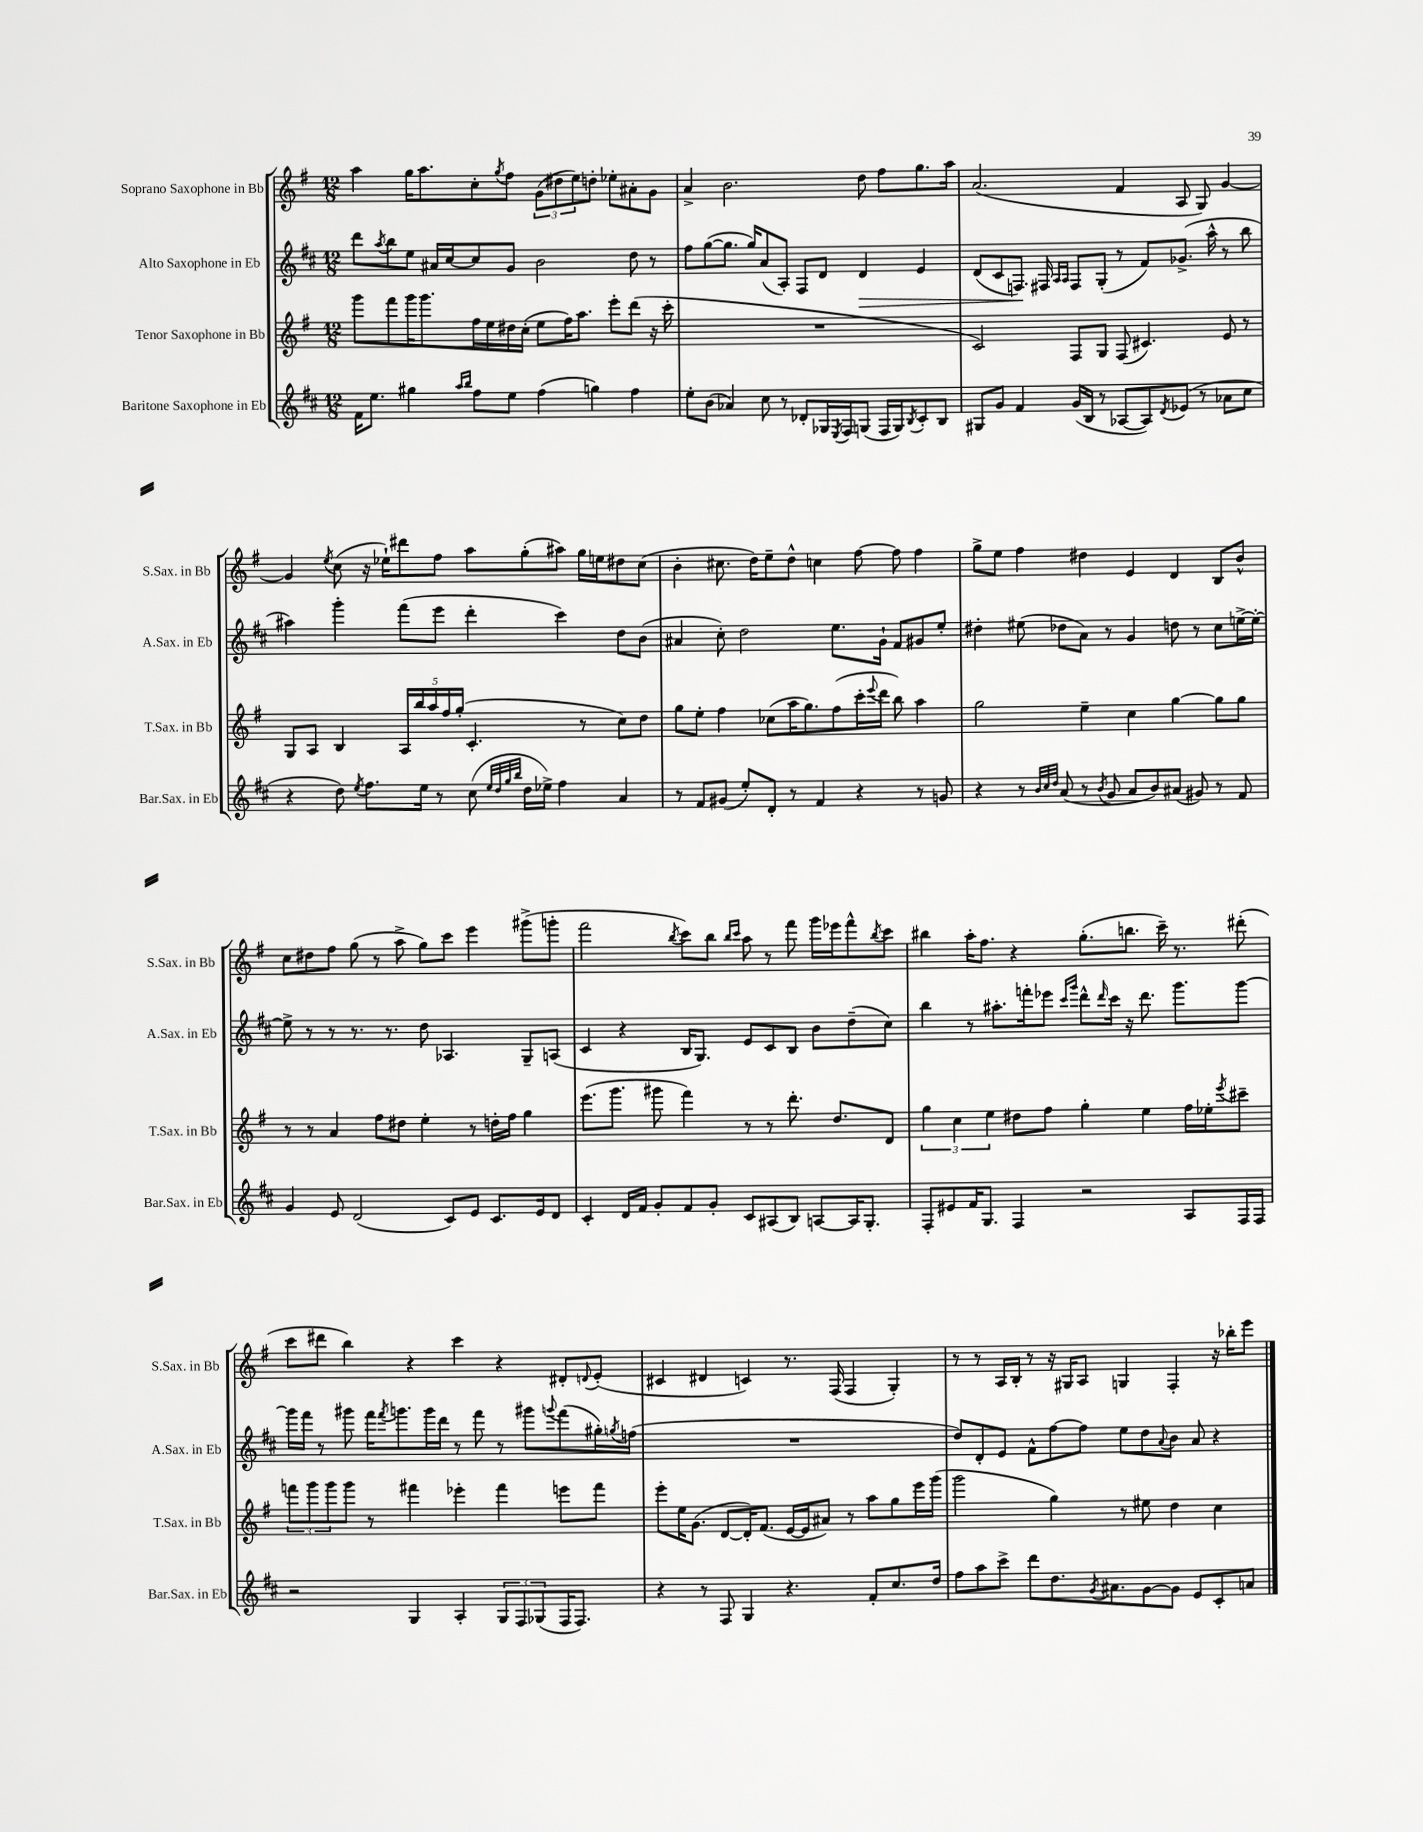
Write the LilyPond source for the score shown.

<<
\new StaffGroup <<
\new Staff = "s0" \with { instrumentName = "Soprano Saxophone in Bb" shortInstrumentName = "S.Sax. in Bb" } {
    \clef treble \key g \major \numericTimeSignature \time 12/8
    a''4 g''16 a''8. c''8-. \acciaccatura { g''8 } fis''8 \tuplet 3/2 { g'8( dis''8 e''8) } d''8-. ees''8-. ais'8-. g'8 |
    a'4-> b'2. d''8 fis''8 g''8. a''16 |
    a'2.( fis'4 a8 g8) g'4~ |
    g'4 \acciaccatura { e''8 } c''8( r16 ees''16-!) dis'''8 fis''8 a''8 g''8-.( ais''8) g''16 e''16 dis''8 c''8( |
    b'4-. cis''8. d''16) e''8-- d''8-^ c''4 fis''8~ fis''8 fis''4 |
    g''8-> e''8 fis''4 dis''4 e'4 d'4 b8 b'8-^ |
    c''8 dis''8 fis''8 g''8( r8 a''8-> g''8) c'''8 e'''4 gis'''8->( g'''8-. |
    fis'''2 \acciaccatura { b''8 } c'''8) b''8 \grace { b''16 c'''16 } a''8 r8 fis'''8 g'''16 ees'''16 fis'''8-^ \acciaccatura { b''8 } c'''8 |
    bis''4 a''16-. fis''8. r4 g''8.-.( b''8. c'''16--) r8. dis'''8-.( |
    c'''8 dis'''8 b''4) r4 c'''4 r4 dis'8-. \appoggiatura { d'8 } e'8-.( |
    cis'4 dis'4 c'4) r8. fis16( fis4 g4-.) |
    r8 r8 a16 b16-. r8 r16 gis16 a8 g4 fis4-. r16 bes''16-. e'''8 \bar "|." |
}
\new Staff = "s1" \with { instrumentName = "Alto Saxophone in Eb" shortInstrumentName = "A.Sax. in Eb" } {
    \clef treble \key d \major \numericTimeSignature \time 12/8
    d'''8 \acciaccatura { a''8 } b''8 e''8 ais'16 cis''16~ cis''8 g'8 b'2 d''8 r8 |
    fis''8 g''8~( g''8. g''16) a'8( a8-.) fis8 d'8 d'4\> e'4 |
    d'8( cis'8 f8.\!) fis16 \grace { a16 a16 } fis8 g8-.( r8 fis'8) ges'8.->( a''16-^ r8 b''8 |
    ais''4) g'''4-. fis'''8( e'''8 d'''4-. cis'''4) d''8 b'8( |
    ais'4 cis''8-.) d''2 e''8. g'16-! fis'8 gis'8 e''8-. |
    dis''4-. eis''8( des''8 a'8) r8 g'4 d''8 r8 cis''8 e''16~-> e''16~-. |
    e''8-> r8 r8 r8. r8. d''8 aes4. g8-- a8( |
    cis'4 r4 b16 g8.) e'8 cis'8 b8 b'8 d''8--( cis''8) |
    b''4 r8 ais''8.-. f'''16-. ees'''8 \grace { cis'''16 g'''16 } d'''8-^ \grace { d'''16 } cis'''16 r16 d'''8. g'''8. g'''8~ |
    g'''16 fis'''16 r8 gis'''8 fis'''16 \acciaccatura { fis'''8 } g'''8. g'''16 d'''16 r8 fis'''8 r8 gis'''8 \appoggiatura { g'''8 } fis'''8( gis''16-.) \acciaccatura { g''8 } f''16( |
    R1. |
    d''8) d'8-. e'8 fis'8-^ fis''8~ fis''8 e''8 d''8 \appoggiatura { a'8 } b'8 a'8 r4 \bar "|." |
}
\new Staff = "s2" \with { instrumentName = "Tenor Saxophone in Bb" shortInstrumentName = "T.Sax. in Bb" } {
    \clef treble \key g \major \numericTimeSignature \time 12/8
    g'''8 fis'''8 g'''16 g'''8. fis''16 e''16 dis''16 c''16-.( e''8 fis''16) a''8. e'''8-. d'''8( r16 c'''16-. |
    R1. |
    c'2) fis8 g8 fis8( cis'4.) e'8 r8 |
    g8 a8 b4 \tuplet 5/4 { a16 b''16 a''16 fis''16 g''16-.( } c'4.-. r8 c''8) d''8 |
    g''8 e''8-. fis''4 ces''8( a''16 g''8.) fis''8( c'''16-. \appoggiatura { e'''8 } d'''16 b''8) a''4 |
    g''2 e''4-- c''4 g''4~ g''8 g''8 |
    r8 r8 a'4 fis''8 dis''8 e''4-. r8 d''16-. fis''16 g''4 |
    e'''8.( g'''8. gis'''8 fis'''4) r8 r8 d'''8.-. d''8. d'8 |
    \tuplet 3/2 { g''4 c''4 e''4 } dis''8 fis''8 g''4-. e''4 fis''16 ees''16-. \acciaccatura { e'''8 } cis'''8-- |
    \tuplet 3/2 { f'''8 g'''8 g'''8 } g'''8 r8 fis'''4 ees'''4-. fis'''4 e'''8 fis'''8 |
    e'''8-. e''16 g'8.( d'8~ d'16-.) fis'8.( e'16~ e'16 ais'8) r8 a''8 g''8 e'''16 g'''16( |
    g'''2 g''4) r8 eis''8 d''4 c''4 \bar "|." |
}
\new Staff = "s3" \with { instrumentName = "Baritone Saxophone in Eb" shortInstrumentName = "Bar.Sax. in Eb" } {
    \clef treble \key d \major \numericTimeSignature \time 12/8
    fis'16 e''8. gis''4 \grace { a''16 b''16 } fis''8 e''8 fis''4( g''4) fis''4 |
    e''8-. b'8( aes'4) cis''8 r8 des'8-. ges16 \acciaccatura { e8 } fis16 g8( fis16 g16) \acciaccatura { b8 } cis'8-. b8 |
    gis8 g'8 fis'4 g'16( b16 r8 aes8~ aes8) \acciaccatura { d'8 } ees'8( r8 aes'8 cis''8 |
    r4 d''8) \acciaccatura { e''8 } fis''8. e''16 r8 cis''8( \grace { e''32 d''32 g''32 b''32 } d''16 ees''16->) fis''4 a'4 |
    r8 fis'8 gis'8( e''8-.) d'8-. r8 fis'4 r4 r8 g'8 |
    r4 r8 \grace { b'32 cis''32 d''32 } a'8( r8 \acciaccatura { b'8 } g'8 a'8 b'8) ais'8( gis'8) r8 fis'8 |
    g'4 e'8 d'2( cis'8) e'8 cis'8. e'16 d'8 |
    cis'4-. d'16 fis'16 g'8-. fis'8 g'8-. cis'8 ais8( b8) a8~ a16 g8.-. |
    fis8-. eis'8 fis'16 g8. fis4 r2 a8 fis16 fis16 |
    r2 g4 a4-. \tuplet 3/2 { g8 fis8 ges8( } fis16 fis8.) |
    r4 r8 fis8 g4 r4. fis'8-. cis''8. d''16 |
    fis''8 a''8 cis'''8-> d'''8 d''8. \acciaccatura { g'8 } ais'8. g'8~ g'8 e'8 cis'8-. a'8 \bar "|." |
}
>>
>>
\layout { \context { \Score \remove "Bar_number_engraver" } }
